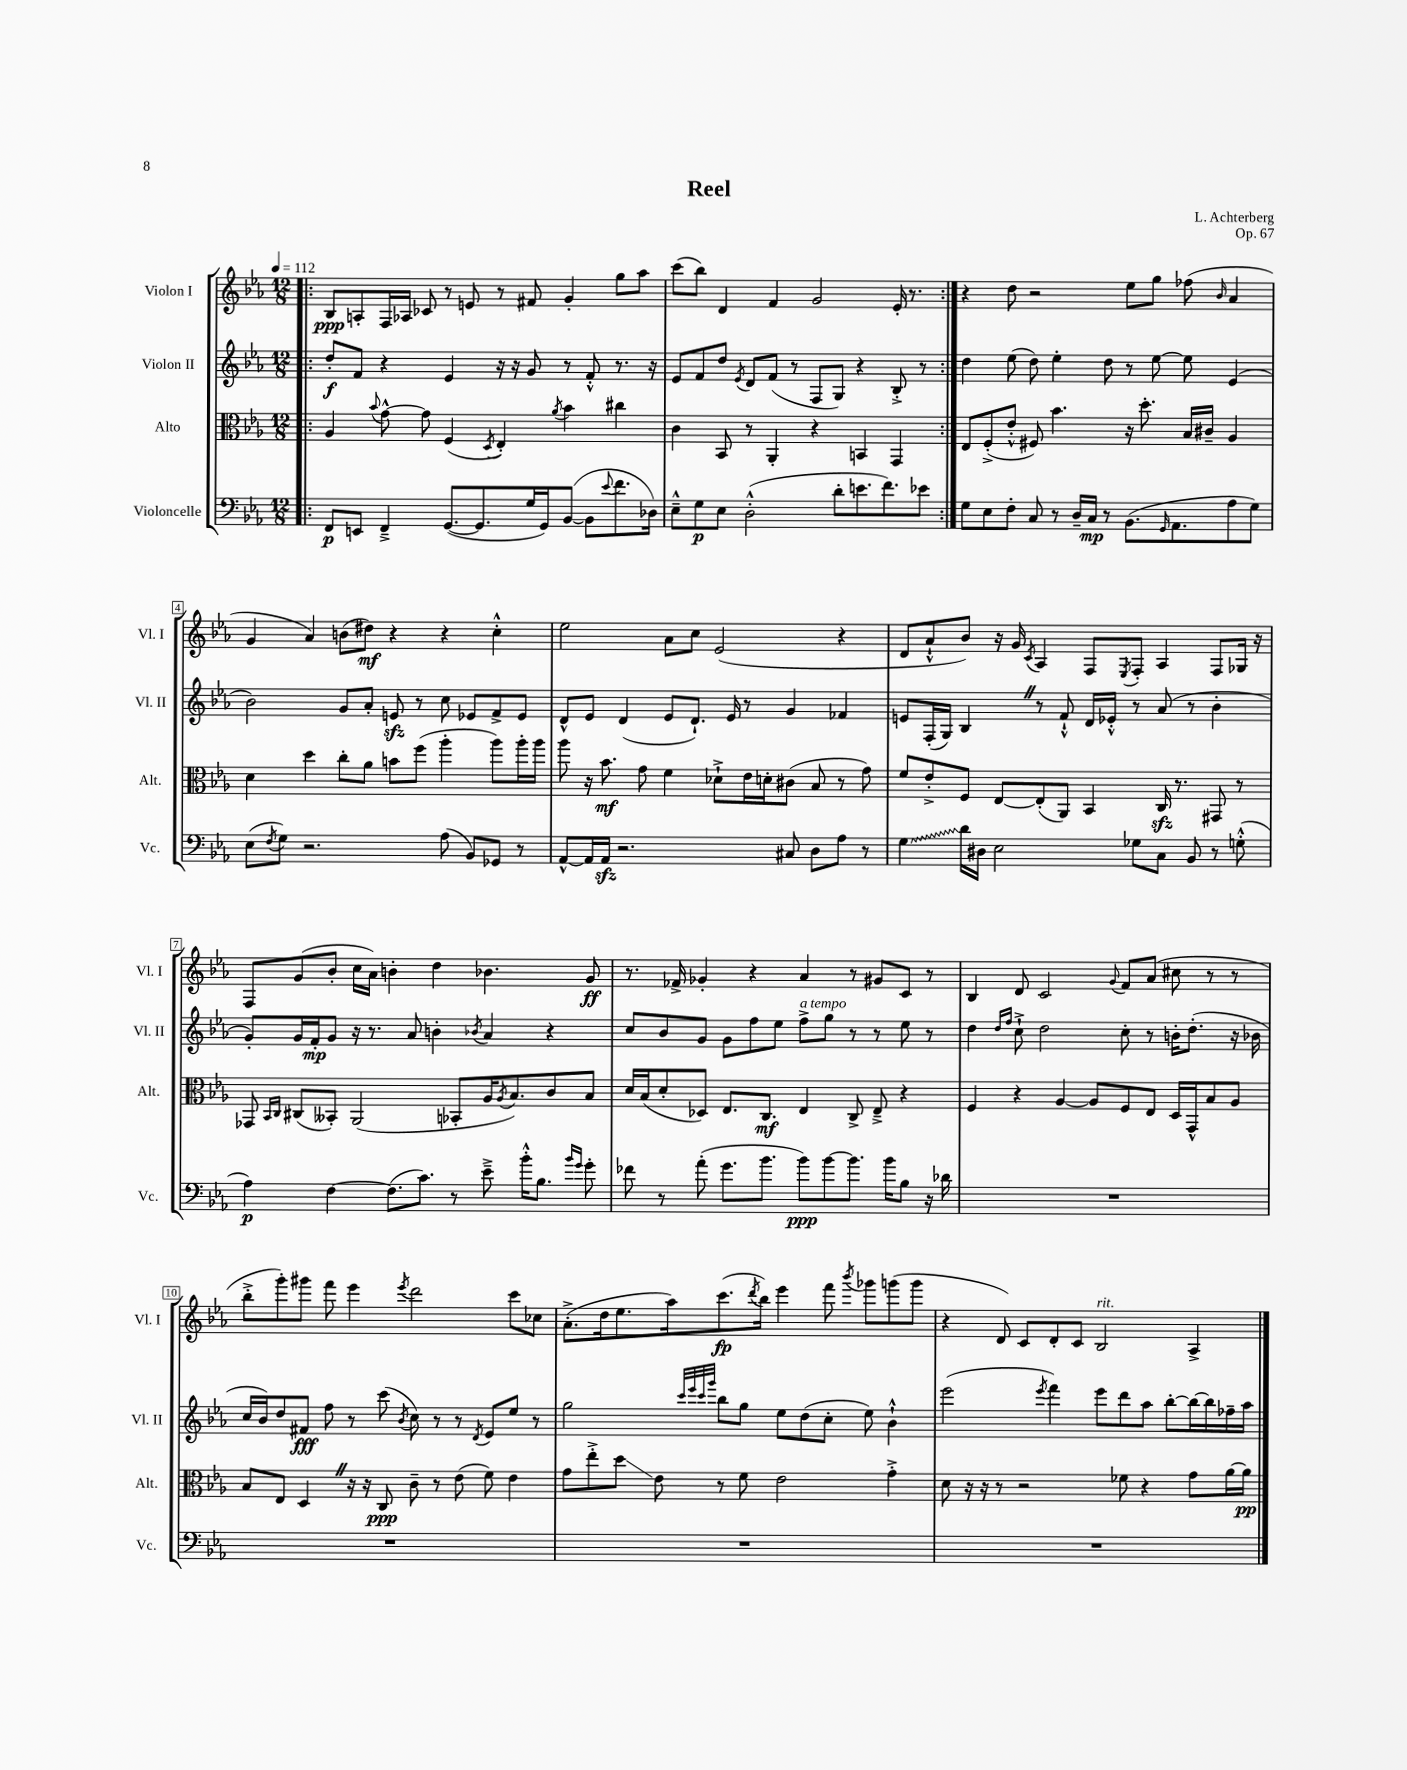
\header { title = "Reel" composer = "L. Achterberg" opus = "Op. 67" }
<<
\new StaffGroup <<
\new Staff = "s0" \with { instrumentName = "Violon I" shortInstrumentName = "Vl. I" } {
    \clef treble \key ees \major \numericTimeSignature \time 12/8 \tempo 4 = 112
    \repeat volta 2 { \bar ".|:" bes8\ppp a8-. f16 aes16 ces'8 r8 e'8 r8 fis'8 g'4-. g''8 aes''8 |
    c'''8( bes''8) d'4 f'4 g'2 ees'16-. r8. | }
    r4 d''8 r2 ees''8 g''8 fes''8( \grace { bes'16 } aes'4 |
    g'4 aes'4) b'8( dis''8\mf) r4 r4 c''4-.-^ |
    ees''2 aes'8 c''8 ees'2( r4 |
    d'8 aes'8-!-^ bes'8) r16 g'16 \acciaccatura { c'8 } aes4 f8 \acciaccatura { ees8 } f8-. aes4 f8 ges16 r16 |
    f8 g'8( bes'8-. c''16 aes'16) b'4-. d''4 bes'4. g'8\ff |
    r8. fes'16-> ges'4-. r4 aes'4 r8 gis'8 c'8 r8 |
    bes4 d'8 c'2 \appoggiatura { g'8 } f'8 aes'8( cis''8 r8 r8 |
    bes''8-.-> g'''8-.) gis'''8 f'''8 ees'''4 \acciaccatura { ees'''8 } d'''2 c'''8 ces''8 |
    aes'8.-.->( d''16 ees''8. aes''16) c'''8.\fp( \acciaccatura { d'''8 } bes''16) ees'''4 f'''8 \acciaccatura { bes'''8 } ges'''8 g'''8( g'''8 |
    r4 d'8) c'8 d'8-. c'8 bes2^\markup { \italic "rit." } aes4-> \bar "|." |
}
\new Staff = "s1" \with { instrumentName = "Violon II" shortInstrumentName = "Vl. II" } {
    \clef treble \key ees \major \numericTimeSignature \time 12/8
    \repeat volta 2 { \bar ".|:" d''8-.\f f'8 r4 ees'4 r16 r16 g'8 r8 f'8-.-^ r8. r16 |
    ees'8 f'8 d''8 \acciaccatura { ees'8 } d'8 f'8( r8 f8 g8) r4 bes8-.-> r8 | }
    d''4 ees''8( d''8) ees''4-. d''8 r8 ees''8~ ees''8 ees'4( |
    bes'2) g'8 aes'8-. e'8\sfz r8 c''8 ees'8 f'8-> ees'8 |
    d'8-^ ees'8 d'4( ees'8 d'8.-!) ees'16 r8 g'4 fes'4 |
    e'8 f16-.( g16) bes4 \once \override BreathingSign.text = \markup { \musicglyph "scripts.caesura.straight" } \breathe r8 f'8-!-^ d'16 ees'16-.-^ r8 aes'8( r8 bes'4-. |
    g'8-.) g'16 f'16-.\mp g'8 r16 r8. aes'8 b'4-. \acciaccatura { bes'8 } aes'4 r4 |
    c''8 bes'8 g'8 g'8 f''8 ees''8 f''8->^\markup { \italic "a tempo" } g''8 r8 r8 ees''8 r8 |
    d''4 \grace { d''16 f''16 } c''8-!-> d''2 c''8-. r8 b'16-. d''8.-.( r16 bes'16 |
    c''16 bes'16) d''8 fis'8\fff f''8 r8 c'''8( \acciaccatura { bes'8 } c''8) r8 r8 \acciaccatura { d'8 } ees'8 ees''8 r8 |
    g''2 \grace { c'''32 ees'''32 c'''32 g'''32 } bes''8 g''8 ees''8 d''8( c''8-. ees''8) bes'4-!-^ |
    ees'''2( \acciaccatura { ees'''8 } f'''4) ees'''8 d'''8 aes''8 bes''8~-. bes''16~ bes''16 fes''16-- aes''16 \bar "|." |
}
\new Staff = "s2" \with { instrumentName = "Alto" shortInstrumentName = "Alt." } {
    \clef alto \key ees \major \numericTimeSignature \time 12/8
    \repeat volta 2 { \bar ".|:" aes4 \appoggiatura { bes'8 } g'8~-^ g'8 f4( \acciaccatura { d8 } ees4-.) \acciaccatura { aes'8 } bes'4 cis''4 |
    c'4 bes,8 r8 aes,4-. r4 b,4 g,4 | }
    ees8 f8-.->( ees'8-.-^ fis8) bes'4. r16 d''8.-. bes16 cis'16-- aes4 |
    d'4 d''4 c''8-. aes'8 b'8 f''8( aes''4-. aes''8) aes''16-. aes''16 |
    aes''8 r16 bes'8.\mf g'8 f'4 des'8-!-> ees'16 d'16-. cis'8( bes8 r8 g'8) |
    f'8 ees'8-.-> f8 ees8~ ees8-.( aes,8) bes,4 c16\sfz r8. gis,8 r8 |
    ges,8 \grace { bes,16 c16 } cis8( beses,8-.) aes,2( bes,8-. aes16 \acciaccatura { aes8 } bes8.) c'8 bes8 |
    d'16 bes16( d'8-. des8) ees8. c8.\mf ees4 c8-> ees8---> r4 |
    f4 r4 aes4~ aes8 f8 ees8 d16 g,16-^ bes8 aes8 |
    bes8 ees8 d4 \once \override BreathingSign.text = \markup { \musicglyph "scripts.caesura.straight" } \breathe r16 r16 c8\ppp c'8-- r8 ees'8( f'8) ees'4 |
    g'8 ees''8-.-> d''8\glissando ees'8 r8 f'8 ees'2 g'4-.-> |
    d'8 r16 r16 r8 r2 fes'8 r4 g'8 aes'16~ aes'16\pp \bar "|." |
}
\new Staff = "s3" \with { instrumentName = "Violoncelle" shortInstrumentName = "Vc." } {
    \clef bass \key ees \major \numericTimeSignature \time 12/8
    \repeat volta 2 { \bar ".|:" f,8\p e,8 f,4---> g,8.~( g,8. g16 g,16) bes,8~( bes,8 \appoggiatura { ees'8 } f'8. des16) |
    ees8---^ g8\p ees8 d2-.-^( d'8-. e'8. f'8.) ees'8 | }
    g8 ees8 f8-. c8 r8 d16-- c16\mp r8 bes,8.( \grace { g,16 } aes,8. aes8 g8) |
    ees8( \acciaccatura { f8 } g8) r2. aes8( bes,8) ges,8 r8 |
    aes,8~-^ aes,16 aes,16\sfz r2. cis8 d8 aes8 r8 |
    \once \override Glissando.style = #'zigzag g4\glissando d'16 dis16 ees2 ges8 c8 bes,8 r8 g8-.-^( |
    aes4\p) f4~ f8.( c'8.) r8 ees'8---> bes'16-.-^ bes8. \grace { bes'16 g'16 } g'8-. |
    fes'8 r8 aes'8-.( g'8. bes'8. bes'8\ppp) bes'8~ bes'8. bes'16 bes8 r16 des'16 |
    R1. |
    R1. |
    R1. |
    R1. \bar "|." |
}
>>
>>
\layout { \context { \Score \override BarNumber.stencil = #(make-stencil-boxer 0.1 0.3 ly:text-interface::print) } }
